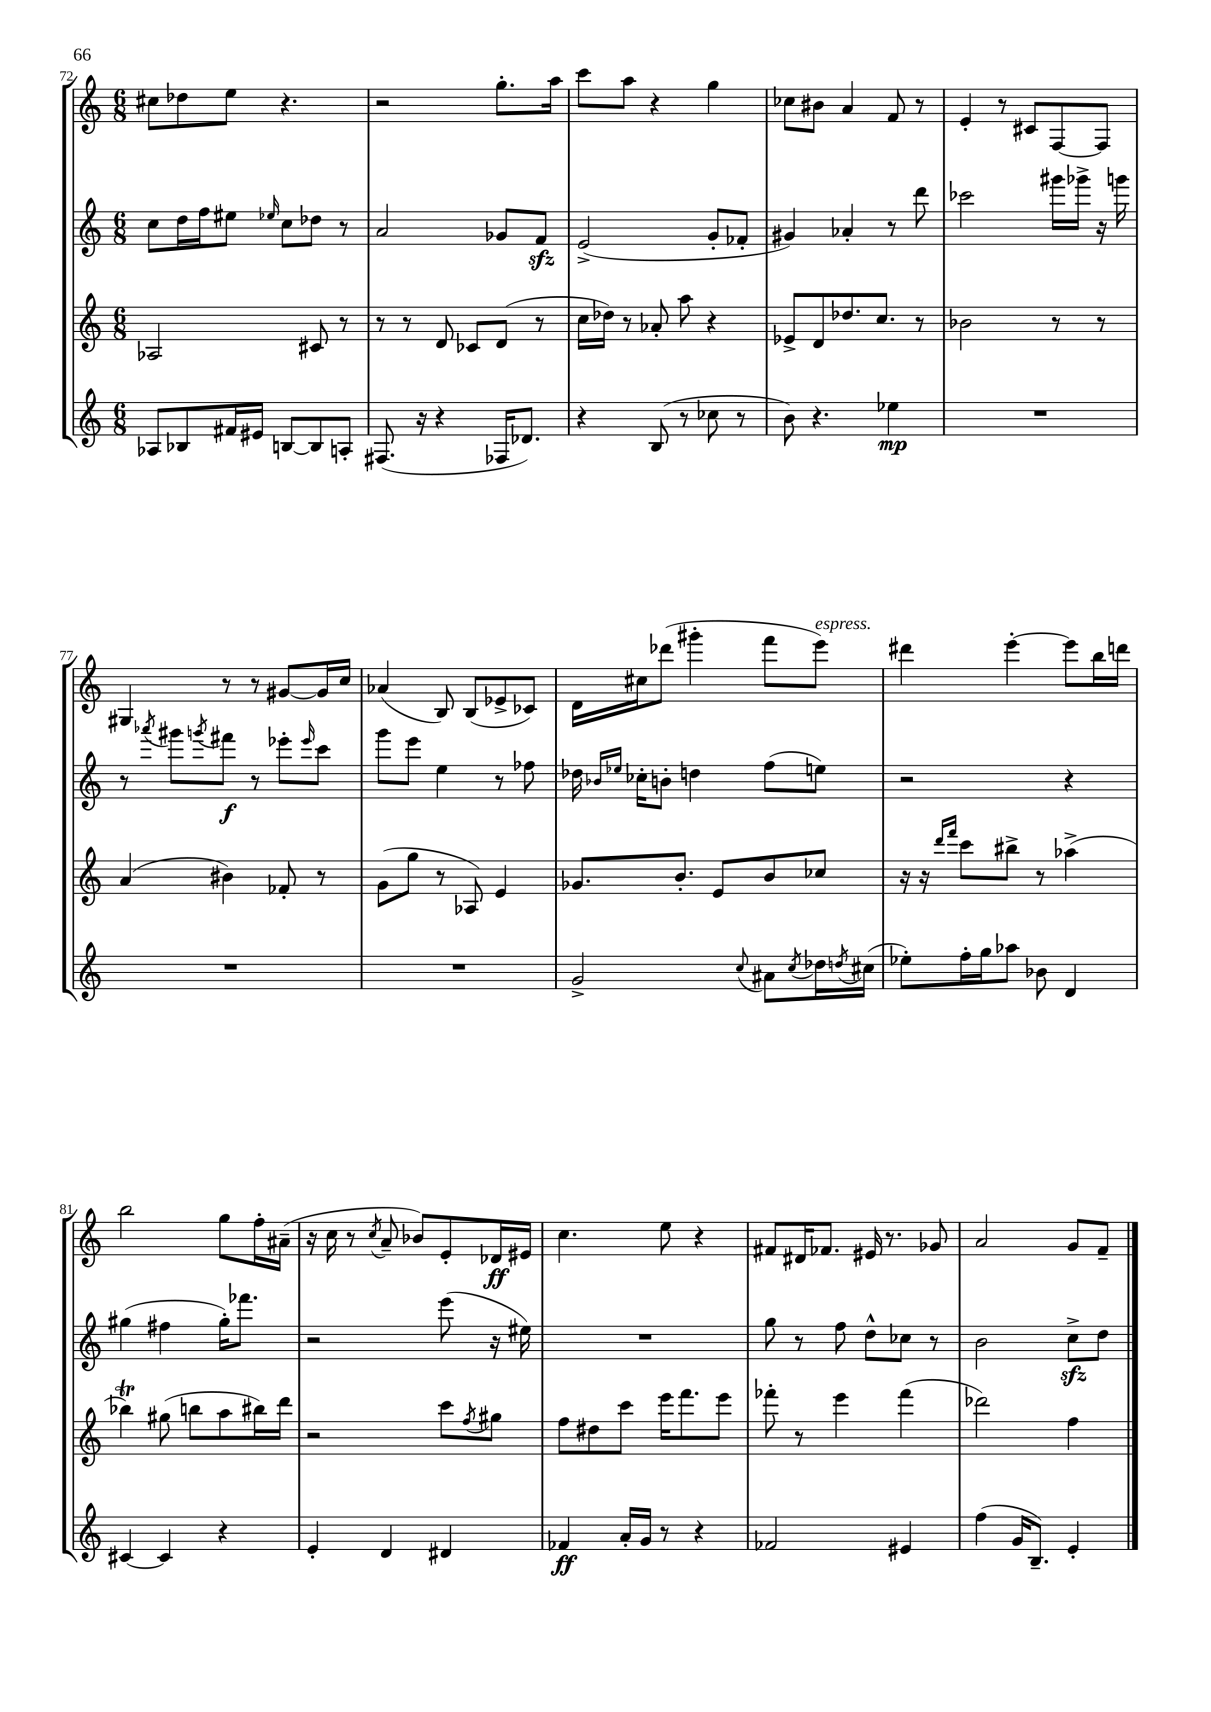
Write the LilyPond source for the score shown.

<<
\new StaffGroup <<
\new Staff = "s0" {
    \clef treble \key c \major \numericTimeSignature \time 6/8
    cis''8 des''8 e''8 r4. |
    r2 g''8.-. a''16 |
    c'''8 a''8 r4 g''4 |
    ces''8 bis'8 a'4 f'8 r8 |
    e'4-. r8 cis'8 f8~ f8 |
    gis4 r8 r8 gis'8~ gis'16 c''16 |
    aes'4( b8) b8( ees'8-> ces'8) |
    d'16 cis''16 des'''8( gis'''4-. f'''8 e'''8^\markup { \italic "espress." }) |
    dis'''4 e'''4~-. e'''8 b''16 d'''16 |
    b''2 g''8 f''16-. ais'16--( |
    r16 c''16 r8 \acciaccatura { c''8 } a'8-- bes'8) e'8-. des'16\ff eis'16 |
    c''4. e''8 r4 |
    fis'8 dis'16 fes'8. eis'16 r8. ges'8 |
    a'2 g'8 f'8-- \bar "|." |
}
\new Staff = "s1" {
    \clef treble \key c \major \numericTimeSignature \time 6/8
    c''8 d''16 f''16 eis''8 \grace { ees''16 } c''8 des''8 r8 |
    a'2 ges'8 f'8\sfz |
    e'2->( g'8-. fes'8-. |
    gis'4) aes'4-. r8 d'''8 |
    ces'''2 gis'''16 ges'''16-> r16 g'''16 |
    r8 \acciaccatura { aes'''8 } gis'''8 \acciaccatura { g'''8 } fis'''8\f r8 ees'''8-. \grace { ees'''16 } c'''8 |
    g'''8 e'''8 e''4 r8 fes''8 |
    des''16 \grace { bes'16 ees''16 } ces''16-. b'8-. d''4 f''8( e''8) |
    r2 r4 |
    gis''4( fis''4 gis''16-.) fes'''8. |
    r2 e'''8( r16 eis''16) |
    R2. |
    g''8 r8 f''8 d''8-^ ces''8 r8 |
    b'2 c''8->\sfz d''8 \bar "|." |
}
\new Staff = "s2" {
    \clef treble \key c \major \numericTimeSignature \time 6/8
    aes2 cis'8 r8 |
    r8 r8 d'8 ces'8 d'8( r8 |
    c''16 des''16) r8 aes'8-. a''8 r4 |
    ees'8-> d'8 des''8. c''8. r8 |
    bes'2 r8 r8 |
    a'4( bis'4) fes'8-. r8 |
    g'8( g''8 r8 aes8) e'4 |
    ges'8. b'8.-. e'8 b'8 ces''8 |
    r16 r16 \grace { d'''16 f'''16 } c'''8 bis''8-> r8 aes''4->( |
    bes''4\trill) gis''8( b''8 a''8 bis''16) d'''16 |
    r2 c'''8 \acciaccatura { f''8 } gis''8 |
    f''8 dis''8 c'''8 e'''16 f'''8. e'''8 |
    fes'''8-. r8 e'''4 fes'''4( |
    des'''2) f''4 \bar "|." |
}
\new Staff = "s3" {
    \clef treble \key c \major \numericTimeSignature \time 6/8
    aes8 bes8 fis'16 eis'16 b8~ b8 a8-. |
    fis8.( r16 r4 fes16 des'8.) |
    r4 b8( r8 ces''8 r8 |
    b'8) r4. ees''4\mp |
    R2. |
    R2. |
    R2. |
    g'2-> \appoggiatura { c''8 } ais'8 \acciaccatura { c''8 } des''16 \acciaccatura { d''8 } cis''16( |
    ees''8-.) f''16-. g''16 aes''8 bes'8 d'4 |
    cis'4~ cis'4 r4 |
    e'4-. d'4 dis'4 |
    fes'4\ff a'16-. g'16 r8 r4 |
    fes'2 eis'4 |
    f''4( g'16 b8.--) e'4-. \bar "|." |
}
>>
>>
\layout { \context { \Score currentBarNumber = #72 } }
